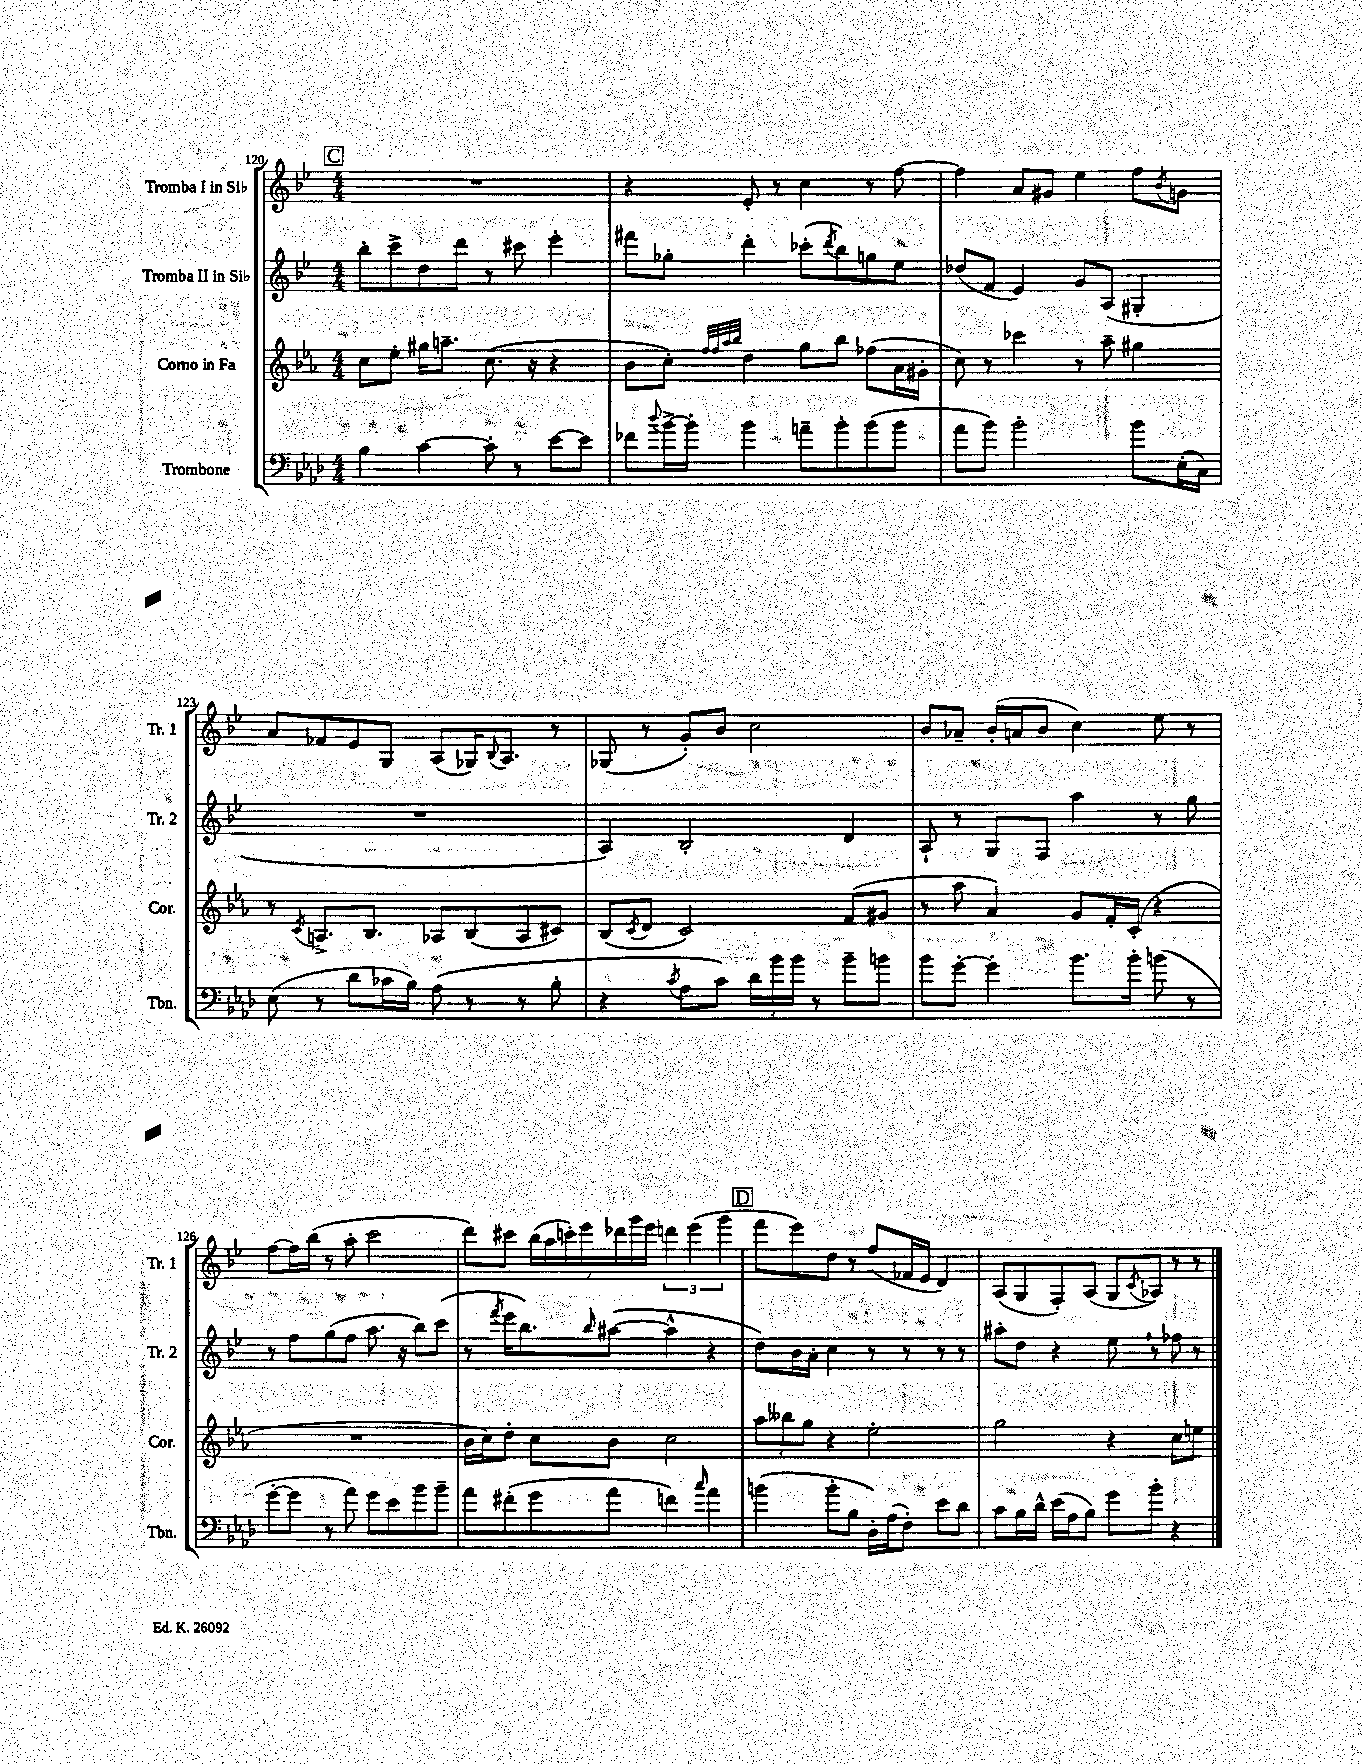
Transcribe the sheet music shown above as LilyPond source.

<<
\new StaffGroup <<
\new Staff = "s0" \with { instrumentName = "Tromba I in Sib" shortInstrumentName = "Tr. 1" } {
    \clef treble \key bes \major \numericTimeSignature \time 4/4
    \mark \markup { \box "C" } R1 |
    r4 ees'8-. r8 c''4 r8 f''8~ |
    f''4 a'8 gis'8 ees''4 f''8 \acciaccatura { bes'8 } g'8 |
    a'8 fes'8 ees'8 g8 a8( ges16) \appoggiatura { bes8 } a8. r8 |
    ges8( r8 g'8-.) bes'8 c''2 |
    bes'8 aes'8-- bes'16-.( a'16 bes'8 c''4) ees''8 r8 |
    f''8~ f''16 bes''16( r8 a''8-. c'''2 |
    d'''8) cis'''8 \tuplet 7/4 { bes''16( a''16 c'''16-.) ees'''16 des'''16 g'''16 ees'''16 } \tuplet 3/2 { d'''4 ees'''4( g'''4 } |
    \mark \markup { \box "D" } f'''8 ees'''8) d''8 r8 f''8( fes'16 ees'16 d'4) |
    a8( g8 f8-.) a8( g8 \acciaccatura { c'8 } aes8) r8 r8 \bar "|." |
}
\new Staff = "s1" \with { instrumentName = "Tromba II in Sib" shortInstrumentName = "Tr. 2" } {
    \clef treble \key bes \major \numericTimeSignature \time 4/4
    \mark \markup { \box "C" } bes''8-. c'''8-> d''8 d'''8 r8 cis'''8 ees'''4-. |
    fis'''8 ges''8-. d'''4-. ces'''8-.( \acciaccatura { d'''8 } bes''8) g''8 ees''8 |
    des''8( f'8 ees'4) g'8 a8( gis4-. |
    R1 |
    a4) bes2-. d'4 |
    a8-! r8 g8 f8 a''4 r8 g''8 |
    r8 f''8 g''8( f''8 a''8. r16 bes''8) c'''8( |
    r8 \acciaccatura { f'''8 } ees'''16 bes''8.) \grace { bes''16 } ais''8~( ais''4-^ r4 |
    \mark \markup { \box "D" } d''8) bes'16 a'16-. c''4 r8 r8 r8 r8 |
    ais''8-. d''8 r4 ees''8 \breathe r8 fes''8 r8 \bar "|." |
}
\new Staff = "s2" \with { instrumentName = "Corno in Fa" shortInstrumentName = "Cor." } {
    \clef treble \key ees \major \numericTimeSignature \time 4/4
    \mark \markup { \box "C" } c''8 ees''8-. gis''16 a''8.-- c''8.( r16 r4 |
    bes'8 c''8-.) \grace { f''32 f''32 aes''32 bes''32 } d''4 g''8 bes''8 fes''8( aes'16 gis'16-. |
    c''8) r8 ces'''4 r8 aes''8-- gis''4 |
    r8 \acciaccatura { c'8 } a8.-> bes8. aes8 bes8( aes8 cis'8) |
    bes8( \acciaccatura { c'8 } d'8 c'2) f'8( gis'8 |
    r8 aes''8 aes'4) g'8 f'16-. c'16-.( r4 |
    R1 |
    bes'16 c''16) d''8-. c''8 bes'8 c''2 |
    \mark \markup { \box "D" } \tuplet 3/2 { aes''8 beses''8 g''8 } r4 ees''2-. |
    g''2 r4 c''8 e''8 \bar "|." |
}
\new Staff = "s3" \with { instrumentName = "Trombone" shortInstrumentName = "Tbn." } {
    \clef bass \key aes \major \numericTimeSignature \time 4/4
    \mark \markup { \box "C" } bes4 c'4~ c'8-. r8 ees'8~ ees'8 |
    fes'8 \appoggiatura { des''8 } bes'16~-> bes'16-. bes'4 a'8-- bes'8-. bes'8( bes'8 |
    aes'8 bes'8) bes'2-. bes'8 ees16-.( c16) |
    ees8( r8 des'8 ces'16 bes16) aes8( r8 r8 bes8-. |
    r4 \acciaccatura { c'8 } aes8 c'8) \tuplet 3/2 { des'16 bes'16 bes'16 } r8 bes'8-- b'8 |
    bes'8 g'8~-. g'4-. bes'8. bes'16-. b'8( r8 |
    g'8~-. g'8 r8 aes'8) g'8 ees'8 bes'8 bes'8-- |
    aes'8 fis'8-.( g'8 aes'8 f'4) \grace { c''16 } aes'4 |
    \mark \markup { \box "D" } b'4( b'8-. bes8 des16-.) aes16( f8-.) ees'8 des'8 |
    c'8 bes16 des'16-^ ees'16( aes16 bes8) g'8 bes'8-. r4 \bar "|." |
}
>>
>>
\layout { \context { \Score currentBarNumber = #120 } }
